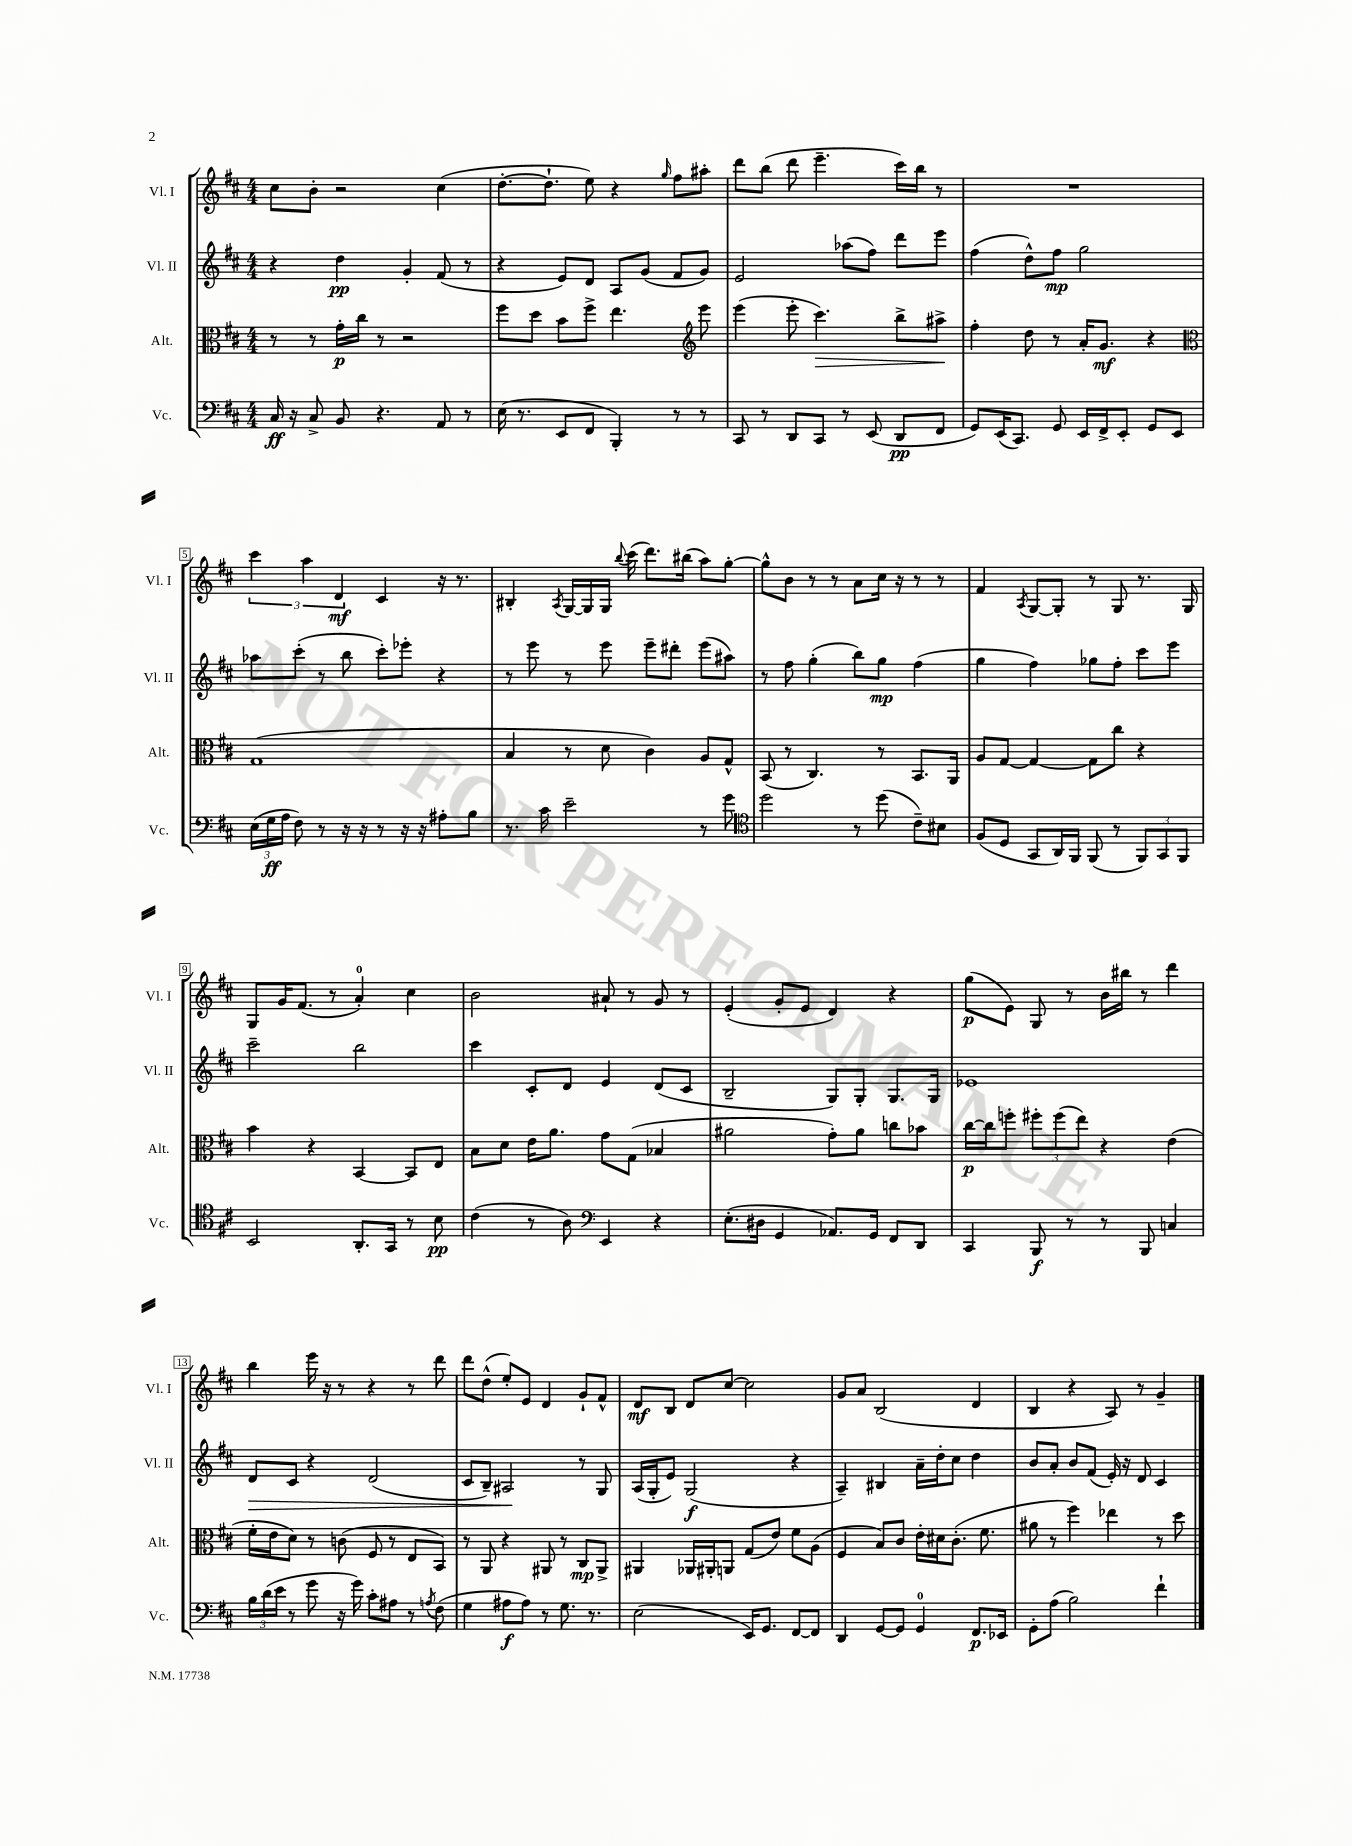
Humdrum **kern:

**kern	**dynam	**kern	**dynam	**kern	**dynam	**kern	**dynam
*part4	*part4	*part3	*part3	*part2	*part2	*part1	*part1
*staff4	*staff4	*staff3	*staff3	*staff2	*staff2	*staff1	*staff1
*I"Vc.	*	*I"Alt.	*	*I"Vl. II	*	*I"Vl. I	*
*I'Vc.	*	*I'Alt.	*	*I'Vl. II	*	*I'Vl. I	*
*clefF4	*	*clefC3	*	*clefG2	*	*clefG2	*
*k[f#c#]	*	*k[f#c#]	*	*k[f#c#]	*	*k[f#c#]	*
*M4/4	*	*M4/4	*	*M4/4	*	*M4/4	*
=1	=1	=1	=1	=1	=1	=1	=1
16C#/	ff	8r	.	4r	.	8cc#\L	.
16r	.	.	.	.	.	.	.
8C#^/	.	8r	.	.	.	8b'\J	.
8BB/	.	16g'\LL	p	4dd\	pp	2r	.
.	.	16cc#\JJ	.	.	.	.	.
4.r	.	8r	.	.	.	.	.
.	.	2r	.	4g'/	.	.	.
8AA/	.	.	.	(8f#/	.	(4cc#\	.
8r	.	.	.	8r	.	.	.
=2	=2	=2	=2	=2	=2	=2	=2
(16E\	.	8ff#\L	.	4r	.	[8.dd'\L	.
8.r	.	.	.	.	.	.	.
.	.	8dd\J	.	.	.	.	.
.	.	.	.	.	.	8.dd`\J]	.
8EE/L	.	8b\L	.	8e/L)	.	.	.
8FF#/J	.	8ff#^\J	.	8d/J	.	8ee\)	.
4BBB'/)	.	4.ee\	.	8A/L	.	4r	.
.	.	.	.	(8g/J	.	.	.
.	.	.	.	.	.	16qqgg/	.
8r	.	.	.	8f#/L	.	8ff#\L	.
*	*	*clefG2	*	*	*	*	*
8r	.	8eee\	.	8g/J)	.	8aa#X'\J	.
=3	=3	=3	=3	=3	=3	=3	=3
8CC#/	.	(4eee\	.	2e/	.	8ddd\L	.
8r	.	.	.	.	.	(8bb\J	.
8DD/L	.	8eee'\	.	.	.	8ddd\	.
!	!	!	!LO:HP:b	!	!	!	!
8CC#/J	.	4.ccc#\)	>	.	.	4.eee~\	.
8r	.	.	.	(8aa-X\L	.	.	.
(8EE/	.	.	.	8ff#\J)	.	.	.
8DD/L	pp	8bb^\L	.	8ddd\L	.	16ccc#\LL)	.
.	.	.	.	.	.	16bb\JJ	.
8FF#/J	.	8aa#X^\J	.	8eee\J	.	8r	.
.	.	.	]	.	.	.	.
=4	=4	=4	=4	=4	=4	=4	=4
8GG/L)	.	4ff#'\	.	(4ff#\	.	1r	.
(16EE/K	.	.	.	.	.	.	.
8.CC#/J)	.	.	.	.	.	.	.
.	.	8dd\	.	8dd^^\L)	.	.	.
8GG/	.	8r	.	8ff#\J	mp	.	.
16EE/LL	.	16a'/KL	.	2gg\	.	.	.
16FF#^/J	.	8.g/J	mf	.	.	.	.
8EE'/J	.	.	.	.	.	.	.
8GG/L	.	4r	.	.	.	.	.
8EE/J	.	.	.	.	.	.	.
!!LO:LB:g=z
=5	=5	=5	=5	=5	=5	=5	=5
*	*	*clefC3	*	*	*	*	*
(24E\LL	.	(1G	.	8aa-X\L	.	6ccc#\	.
24G\	ff	.	.	.	.	.	.
24A\JJ	.	.	.	.	.	.	.
8F#\)	.	.	.	(8ccc#'\J	.	.	.
.	.	.	.	.	.	6aa\	.
8r	.	.	.	8r	.	.	.
.	.	.	.	.	.	6d/	mf
16r	.	.	.	8bb\	.	.	.
16r	.	.	.	.	.	.	.
8r	.	.	.	8ccc#'\L)	.	4c#/	.
16r	.	.	.	8eee-X'\J	.	.	.
16r	.	.	.	.	.	.	.
8A#X'\L	.	.	.	4r	.	16r	.
.	.	.	.	.	.	8.r	.
8B\J	.	.	.	.	.	.	.
=6	=6	=6	=6	=6	=6	=6	=6
8.r	.	4B/	.	8r	.	4B#X'/	.
.	.	.	.	8eee\	.	.	.
16c#\	.	.	.	.	.	.	.
.	.	.	.	.	.	8qA/	.
2e~\	.	8r	.	8r	.	[16G/LL	.
.	.	.	.	.	.	16G/]	.
.	.	8d\	.	8eee\	.	16G/JJ	.
.	.	.	.	.	.	8qqbb/	.
.	.	.	.	.	.	(16ccc#\	.
.	.	4c#\)	.	8eee~\L	.	8.ddd\L)	.
.	.	.	.	8ddd#X'\J	.	.	.
.	.	.	.	.	.	(16bb#X\Jk	.
8r	.	8A/L	.	(8eee\L	.	8aa\L)	.
8g\	.	8G^^/J	.	8aa#X\J)	.	[8gg'\J	.
=7	=7	=7	=7	=7	=7	=7	=7
*clefC4	*	*	*	*	*	*	*
2dd\	.	(8BB/	.	8r	.	8gg^^\L]	.
.	.	8r	.	8ff#\	.	8b\J	.
.	.	4.C#/)	.	(4gg'\	.	8r	.
.	.	.	.	.	.	8r	.
8r	.	.	.	8bb\L)	.	8a\L	.
(8dd\	.	8r	.	8gg\J	mp	16cc#\Jk	.
.	.	.	.	.	.	16r	.
8c#~\L)	.	8.BB/L	.	(4ff#\	.	8r	.
8B#X\J	.	.	.	.	.	8r	.
.	.	16AA/Jk	.	.	.	.	.
=8	=8	=8	=8	=8	=8	=8	=8
(8F#/L	.	8A/L	.	4gg\	.	4f#/	.
8D/J	.	[8G/J	.	.	.	.	.
.	.	.	.	.	.	8qA/	.
8GG/L	.	4G/_	.	4ff#\)	.	[8G/L	.
16AA/L)	.	.	.	.	.	8G'/J]	.
16FF#/JJ	.	.	.	.	.	.	.
(8FF#/	.	8G\L]	.	8gg-X\L	.	8r	.
8r	.	8cc#\J	.	8ff#'\J	.	8G/	.
12FF#/L)	.	4r	.	8ccc#\L	.	8.r	.
12GG/	.	.	.	.	.	.	.
.	.	.	.	8eee\J	.	.	.
12FF#/J	.	.	.	.	.	.	.
.	.	.	.	.	.	16G/	.
!!LO:LB:g=z
=9	=9	=9	=9	=9	=9	=9	=9
2BB/	.	4b\	.	2ccc#~\	.	8G/L	.
.	.	.	.	.	.	16g/K	.
.	.	.	.	.	.	(8.f#/J	.
.	.	4r	.	.	.	.	.
.	.	.	.	.	.	8r	.
8.AA'/L	.	[4BB/	.	2bb\	.	4a'/)	.
16GG/Jk	.	.	.	.	.	.	.
8r	.	8BB/L]	.	.	.	4cc#\	.
8B\	pp	8E/J	.	.	.	.	.
=10	=10	=10	=10	=10	=10	=10	=10
(4c#\	.	8B\L	.	4ccc#\	.	2b\	.
.	.	8d\J	.	.	.	.	.
8r	.	16e\KL	.	8c#'/L	.	.	.
.	.	8.a\J	.	.	.	.	.
8A\)	.	.	.	8d/J	.	.	.
*clefF4	*	*	*	*	*	*	*
4EE/	.	8g\L	.	4e/	.	8a#X`/	.
.	.	(8G\J	.	.	.	8r	.
4r	.	4B-X/	.	(8d/L	.	8g/	.
.	.	.	.	8c#/J	.	8r	.
=11	=11	=11	=11	=11	=11	=11	=11
(8.E'\L	.	2a#X\	.	2B~/	.	(4e'/	.
16D#X\Jk	.	.	.	.	.	.	.
4GG/	.	.	.	.	.	8g'/L	.
.	.	.	.	.	.	8e/J	.
8.AA-X/L)	.	8g'\L)	.	8G/L)	.	4d/)	.
.	.	8a#\J	.	8G'/J	.	.	.
16GG/Jk	.	.	.	.	.	.	.
8FF#/L	.	8ccn\L	.	8.G/L	.	4r	.
8DD/J	.	8b-X\J	.	.	.	.	.
.	.	.	.	16G/Jk	.	.	.
=12	=12	=12	=12	=12	=12	=12	=12
4CC#/	.	[16cc#\LL	p	1e-X	.	(8gg\L	p
.	.	16cc#\J]	.	.	.	.	.
.	.	8ffn'\J	.	.	.	8e\J)	.
8BBB/	f	12ff#X'\L	.	.	.	8G/	.
.	.	(12ff#\	.	.	.	.	.
8r	.	.	.	.	.	8r	.
.	.	12ee\J)	.	.	.	.	.
8r	.	4r	.	.	.	16b\LL	.
.	.	.	.	.	.	16bb#X\JJ	.
8BBB/	.	.	.	.	.	8r	.
4Cn/	.	(4e\	.	.	.	4ddd\	.
!!LO:LB:g=z
=13	=13	=13	=13	=13	=13	=13	=13
!	!	!	!	!	!LO:HP:b	!	!
24B\LL	.	16f#'\LL	.	8d/L	>	4bb\	.
(24d\	.	.	.	.	.	.	.
.	.	16e\J	.	.	.	.	.
24e\JJ	.	.	.	.	.	.	.
8r	.	8d\J)	.	8c#/J	.	.	.
8g\	.	8r	.	4r	.	16eee\	.
.	.	.	.	.	.	16r	.
16r	.	(8cn\	.	.	.	8r	.
16g\)	.	.	.	.	.	.	.
8c#'\L	.	8F#/	.	(2d/	.	4r	.
8A#X\J	.	8r	.	.	.	.	.
8r	.	8E/L	.	.	.	8r	.
8qAn/	.	.	.	.	.	.	.
(8F#\	.	8BB/J)	.	.	.	8ddd\	.
=14	=14	=14	=14	=14	=14	=14	=14
4G\	.	8r	.	8c#/L	.	8ddd\L	.
.	.	8AA/	.	8B~/J)	.	(8dd^^\J	.
8A#X\L	f	4r	.	2A#X/	.	8ee'/L)	.
8A#\J)	.	.	.	.	.	8e/J	.
8r	.	8AA#X/	.	.	.	4d/	.
8.G\	.	8r	.	.	.	.	.
.	.	8C#/L	mp	8r	]	8g`/L	.
8.r	.	.	.	.	.	.	.
.	.	8AA#^/J	.	8G/	.	8f#^^/J	.
=15	=15	=15	=15	=15	=15	=15	=15
(2E\	.	4AA#X/	.	(16A/LL	.	8d/L	mf
.	.	.	.	16G'/J	.	.	.
.	.	.	.	8e/J)	.	8B/J	.
.	.	16AA-X/LL	.	(2G/	f	8d/L	.
.	.	16AA#X'/J	.	.	.	.	.
.	.	8AAn/J	.	.	.	[8cc#/J	.
16EE/KL)	.	(8G/L	.	.	.	2cc#\]	.
8.GG/J	.	.	.	.	.	.	.
.	.	8e/J)	.	.	.	.	.
[8FF#/L	.	8f#\L	.	4r	.	.	.
8FF#/J]	.	(8A\J	.	.	.	.	.
=16	=16	=16	=16	=16	=16	=16	=16
4DD/	.	4F#/	.	4A~/)	.	8g/L	.
.	.	.	.	.	.	8a/J	.
[8GG/L	.	8B/L)	.	4B#X/	.	(2B/	.
8GG/J]	.	8c#/J	.	.	.	.	.
4GG/	.	16e'\LL	.	16a~\LL	.	.	.
.	.	16d#X\J	.	16dd'\J	.	.	.
.	.	(8.c#'\J	.	8cc#\J	.	.	.
8.FF#/L	p	.	.	4dd\	.	4d/	.
.	.	8.f#\	.	.	.	.	.
16EE-X/Jk	.	.	.	.	.	.	.
=17	=17	=17	=17	=17	=17	=17	=17
8GG'\L	.	8a#X\	.	8b/L	.	4B/	.
(8A\J	.	8r	.	8a'/J	.	.	.
2B\)	.	4ff#\)	.	8b/L	.	4r	.
.	.	.	.	(8f#/J	.	.	.
.	.	4ee-X\	.	16e'/)	.	8A/)	.
.	.	.	.	16r	.	.	.
.	.	.	.	8d/	.	8r	.
4f#`\	.	8r	.	4c#/	.	4g~/	.
.	.	8dd\	.	.	.	.	.
==	==	==	==	==	==	==	==
*-	*-	*-	*-	*-	*-	*-	*-
